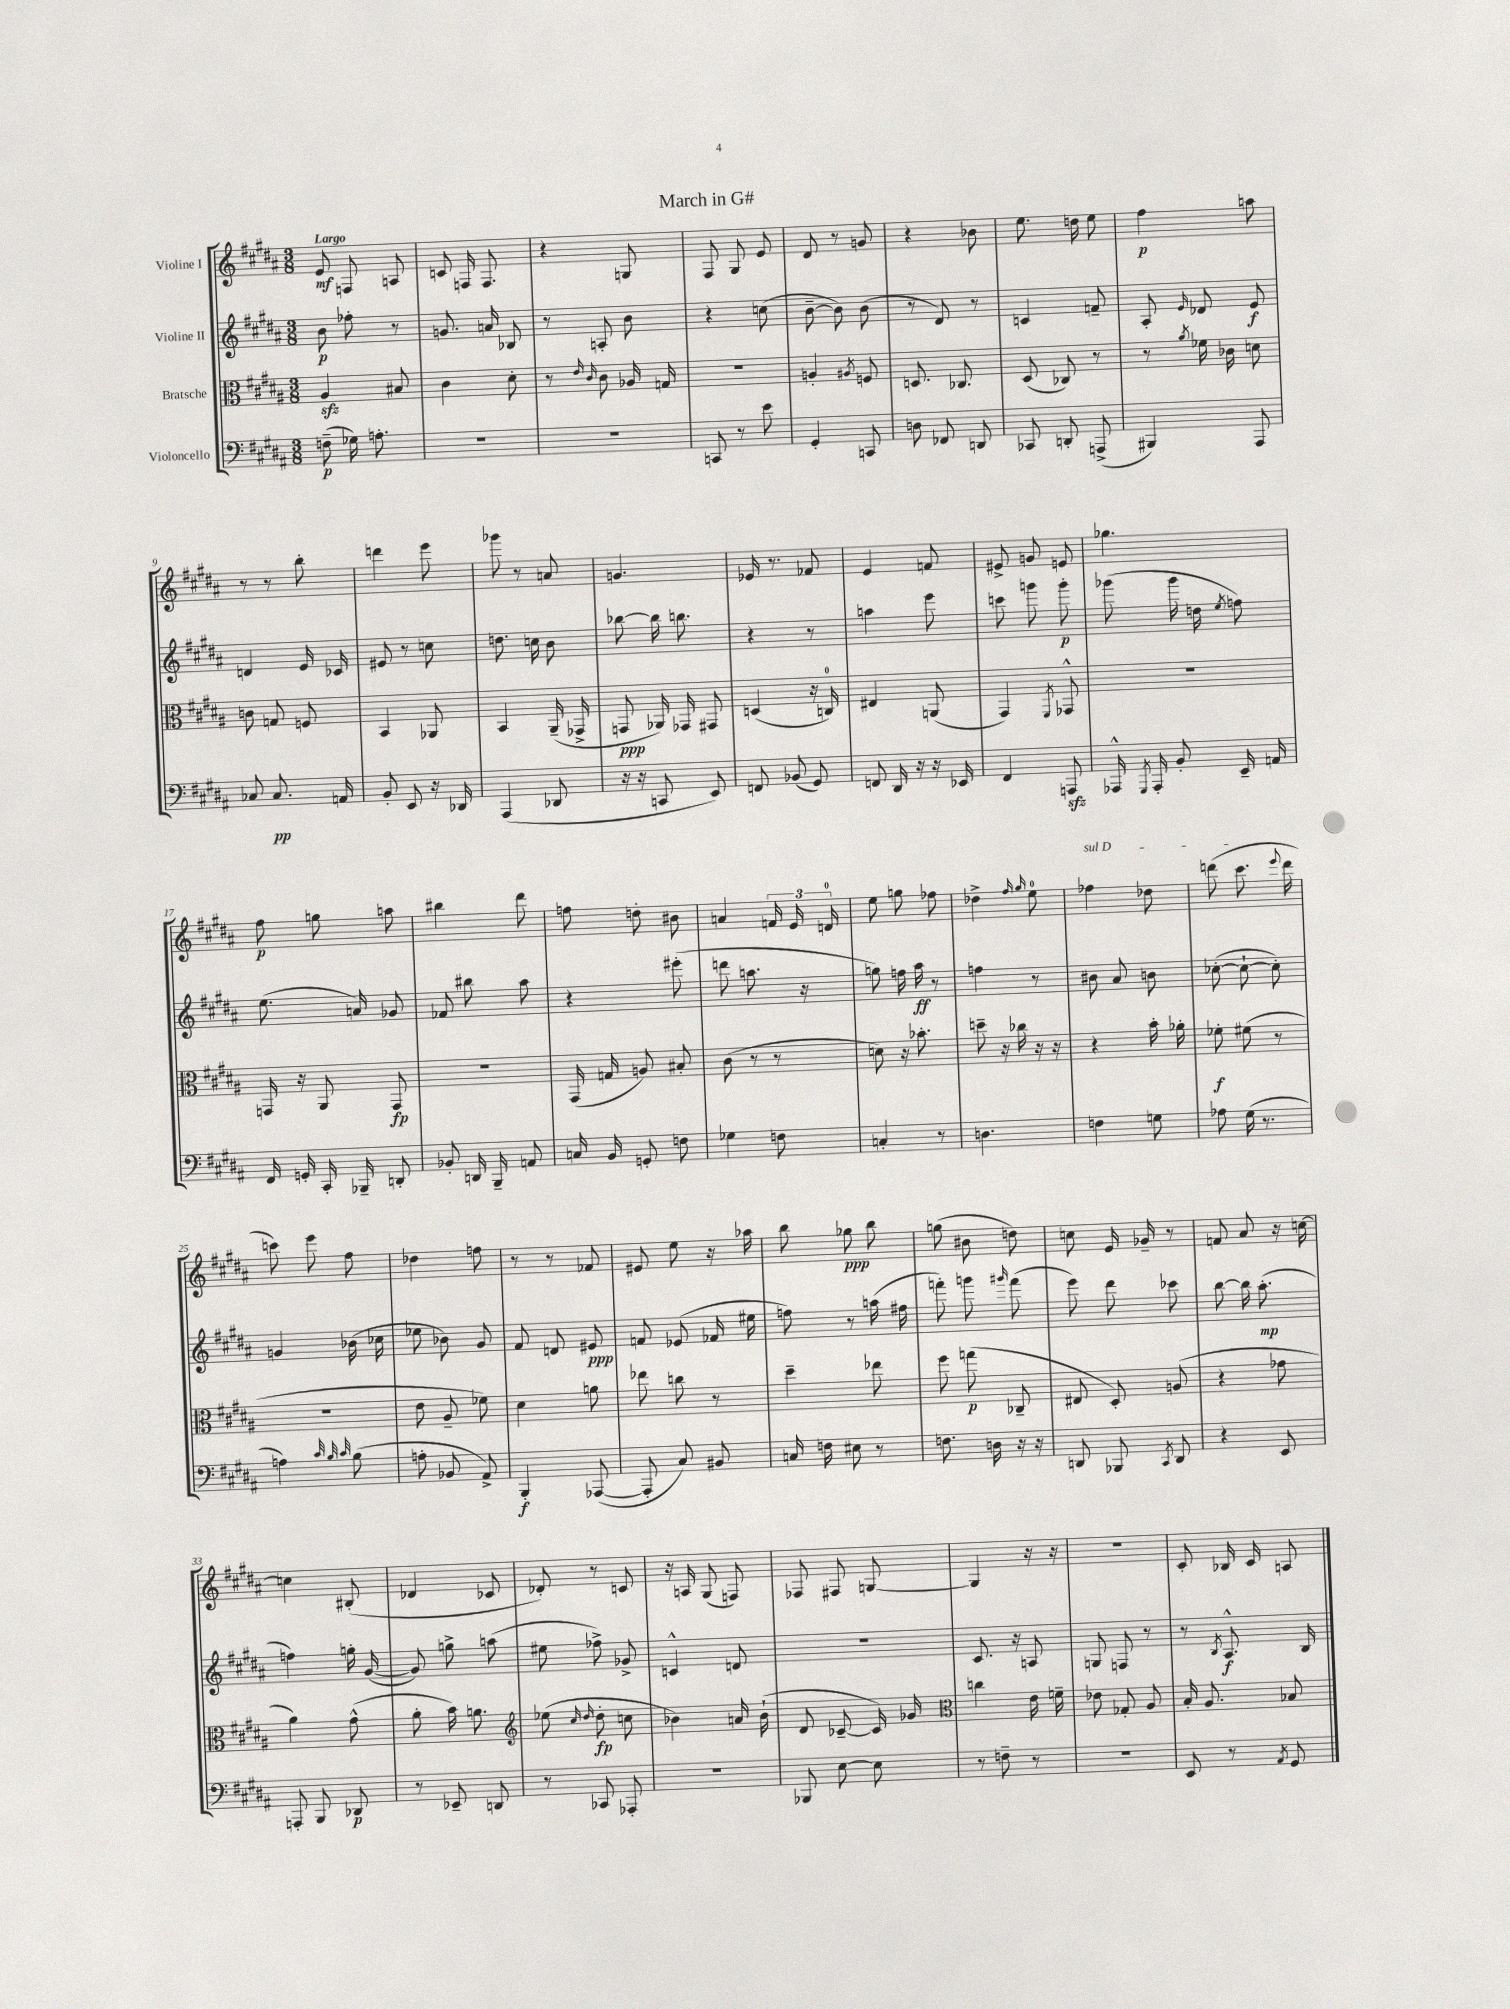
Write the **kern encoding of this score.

**kern	**dynam	**kern	**dynam	**kern	**dynam	**kern	**dynam
*part4	*part4	*part3	*part3	*part2	*part2	*part1	*part1
*staff4	*staff4	*staff3	*staff3	*staff2	*staff2	*staff1	*staff1
*I"Violoncello	*	*I"Bratsche	*	*I"Violine II	*	*I"Violine I	*
*clefF4	*	*clefC3	*	*clefG2	*	*clefG2	*
*k[f#c#g#d#a#]	*	*k[f#c#g#d#a#]	*	*k[f#c#g#d#a#]	*	*k[f#c#g#d#a#]	*
*M3/8	*	*M3/8	*	*M3/8	*	*M3/8	*
=1	=1	=1	=1	=1	=1	=1	=1
!	!	!	!	!	!	!LO:TX:a:B:t=Largo	!
(8Fn~\	p	4A#zz/	.	8b\	p	8e/	mf
16G-X\)	.	.	.	8ff-X'\	.	8Fn/	.
8.An'\	.	.	.	.	.	.	.
.	.	8B#X/	.	8r	.	8An/	.
=2	=2	=2	=2	=2	=2	=2	=2
4.r	.	4c#\	.	8.gn/	.	8cn/	.
.	.	.	.	.	.	16Fn/	.
.	.	.	.	16an/	.	8.F/	.
.	.	8d#'\	.	8B-X/	.	.	.
=3	=3	=3	=3	=3	=3	=3	=3
4.r	.	8r	.	8r	.	4r	.
.	.	16qqe/	.	.	.	.	.
.	.	16qqc#/	.	.	.	.	.
.	.	8c#\	.	8An'/	.	.	.
.	.	16A-X/	.	8b\	.	8Gn/	.
.	.	16Gn/	.	.	.	.	.
=4	=4	=4	=4	=4	=4	=4	=4
8CCn/	.	4.r	.	4r	.	8F#/	.
8r	.	.	.	.	.	8G#/	.
8e\	.	.	.	(8ccn\	.	8e/	.
=5	=5	=5	=5	=5	=5	=5	=5
4GG#'/	.	4An'/	.	[8b~\	.	8d#/	.
.	.	.	.	8b\])	.	8r	.
.	.	8qA#X/	.	.	.	.	.
8CCn/	.	8Fn/	.	(8b\	.	8gn/	.
=6	=6	=6	=6	=6	=6	=6	=6
8Dn\	.	8.Dn/	.	8r	.	4r	.
8FF-X/	.	.	.	8d#/)	.	.	.
.	.	8.C-X/	.	.	.	.	.
8DDn/	.	.	.	8r	.	8b-X\	.
=7	=7	=7	=7	=7	=7	=7	=7
8CC-X/	.	(8D#/	.	4cn/	.	8.ee\	.
8DDn'/	.	8C-X/)	.	.	.	.	.
.	.	.	.	.	.	16ddn\	.
(8AAAn^/	.	8r	.	8fn~/	.	8ee\	.
=8	=8	=8	=8	=8	=8	=8	=8
4BBB#X/)	.	8r	.	8A#'/	.	4ff#\	p
.	.	8qa#/	.	16qqe/	.	.	.
.	.	16f-X\	.	8d-X/	.	.	.
.	.	16c-X\	.	.	.	.	.
8AAA#/	.	8dn\	.	8e/	f	8aan\	.
!!LO:LB:g=z
=9	=9	=9	=9	=9	=9	=9	=9
8C-X/	.	8cn\	.	4dn/	.	8r	.
8.C-/	pp	8Gn/	.	.	.	8r	.
.	.	8Fn/	.	16e/	.	8bb'\	.
16AAn/	.	.	.	16c-X/	.	.	.
=10	=10	=10	=10	=10	=10	=10	=10
8BB'/	.	4BB/	.	8e#X/	.	4dddn\	.
8EE/	.	.	.	8r	.	.	.
16r	.	8AA-X/	.	8ccn\	.	8eee\	.
16DD-X/	.	.	.	.	.	.	.
=11	=11	=11	=11	=11	=11	=11	=11
(4AAA#/	.	4BB/	.	8.ddn\	.	8ggg-X\	.
.	.	.	.	.	.	8r	.
.	.	.	.	16ccn\	.	.	.
8DD-X/	.	(16AA#~/	.	8b\	.	8an/	.
.	.	16GG-X^/	.	.	.	.	.
=12	=12	=12	=12	=12	=12	=12	=12
16r	.	8GGn/	ppp	[8bb-X\	.	4.gn/	.
16r	.	.	.	.	.	.	.
8CCn/	.	16AA-X/)	.	16bb-\]	.	.	.
.	.	16GG-X/	.	8.bbn\	.	.	.
8EE/)	.	8GG#X/	.	.	.	.	.
=13	=13	=13	=13	=13	=13	=13	=13
8FFn/	.	(4Dn/	.	4r	.	16e-X/	.
.	.	.	.	.	.	8.r	.
(8BB-X/	.	.	.	.	.	.	.
8GG#/)	.	16r	.	8r	.	8f-X/	.
.	.	16Cn/)	.	.	.	.	.
=14	=14	=14	=14	=14	=14	=14	=14
8FFn/	.	4E#X/	.	4aan\	.	4e/	.
16DD#/	.	.	.	.	.	.	.
16r	.	.	.	.	.	.	.
16r	.	(8AAn/	.	8eee\	.	8fn/	.
16EE-X/	.	.	.	.	.	.	.
=15	=15	=15	=15	=15	=15	=15	=15
4FF#/	.	4GG#/)	.	8cccn\	.	8e#X^/	.
.	.	.	.	8gggn\	.	8gn/	.
.	.	8qFF#/	.	.	.	.	.
8AAAnzz/	.	8GG-X^^/	.	8ggg'\	p	8en/	.
=16	=16	=16	=16	=16	=16	=16	=16
16AAA-X^^/	.	4.r	.	(8ggg-X\	.	4.gg-X\	.
8qGGG#/	.	.	.	.	.	.	.
16AAA-'/	.	.	.	.	.	.	.
8BB'/	.	.	.	16ggg-\	.	.	.
.	.	.	.	16ddn\	.	.	.
.	.	.	.	8qee/	.	.	.
16EE~/	.	.	.	8ffn\)	.	.	.
16AAn/	.	.	.	.	.	.	.
!!LO:LB:g=z
=17	=17	=17	=17	=17	=17	=17	=17
16FF#/	.	16GGn/	.	(8.ee\	.	8ff#\	p
16GGn'/	.	16r	.	.	.	.	.
16CC#'/	.	8AA#/	.	.	.	8ggn\	.
16BBB-X~/	.	.	.	16an/)	.	.	.
8DDn'/	.	8GG/	fp	8g-X/	.	8aan\	.
=18	=18	=18	=18	=18	=18	=18	=18
8BB-X'/	.	4.r	.	8f-X/	.	4bb#X\	.
16DDn/	.	.	.	8bb#X\	.	.	.
16BBB~/	.	.	.	.	.	.	.
8AAn/	.	.	.	8aa#\	.	8ddd#\	.
=19	=19	=19	=19	=19	=19	=19	=19
16Cn/	.	(16GG#/	.	4r	.	8ffn\	.
16BB/	.	16Gn/	.	.	.	.	.
8GGn'/	.	8An/)	.	.	.	8ddn'\	.
8Fn\	.	8B#X'/	.	(8eee#X'\	.	8b#X\	.
=20	=20	=20	=20	=20	=20	=20	=20
4G-X\	.	(8c#\	.	8dddn\	.	4an/	.
.	.	8r	.	8.aan\	.	.	.
8Fn\	.	8r	.	.	.	24fn/	.
.	.	.	.	.	.	24e/	.
.	.	.	.	16r	.	.	.
.	.	.	.	.	.	24dn/	.
=21	=21	=21	=21	=21	=21	=21	=21
4Cn'/	.	8dn\)	.	8ggn\)	.	8ee\	.
.	.	16r	.	16ffn\	.	8ggn\	.
.	.	8.b-X'\	.	16aa#\	ff	.	.
8r	.	.	.	8r	.	8ff-X\	.
=22	=22	=22	=22	=22	=22	=22	=22
4.Dn\	.	8ddn~\	.	4ffn\	.	4dd-X^\	.
.	.	16r	.	.	.	.	.
.	.	16cc-X\	.	.	.	.	.
.	.	.	.	.	.	16qqff#/	.
.	.	.	.	.	.	16qqgg#/	.
.	.	16r	.	8r	.	8ee\	.
.	.	16r	.	.	.	.	.
=23	=23	=23	=23	=23	=23	=23	=23
!	!	!	!	!	!	!LO:TX:a:i:t=sul D	!
4Fn\	.	4r	.	8b#X\	.	4ff-X\	.
.	.	.	.	8a#/	.	.	.
8Gn\	.	16b'\	.	8bn\	.	8dd-X\	.
.	.	16a-X'\	.	.	.	.	.
=24	=24	=24	=24	=24	=24	=24	=24
8A-X\	.	8f-X'\	f	([8cc-X'\	.	(8dddn\	.
(16G#\	.	(8f#X\	.	8cc-`\_	.	8.ccc#\	.
8.r	.	.	.	.	.	.	.
.	.	8r	.	8cc-'\])	.	.	.
.	.	.	.	.	.	8qqeee/	.
.	.	.	.	.	.	16ddd\	.
!!LO:LB:g=z
=25	=25	=25	=25	=25	=25	=25	=25
4An\)	.	4.r	.	4gn/	.	8cccn\)	.
.	.	.	.	.	.	8eee\	.
32qqc#/	.	.	.	.	.	.	.
32qqB/	.	.	.	.	.	.	.
32qqc#/	.	.	.	.	.	.	.
(8B\	.	.	.	(16b-X\	.	8ff#\	.
.	.	.	.	16cc-X\	.	.	.
=26	=26	=26	=26	=26	=26	=26	=26
8An'\	.	8e\	.	8ee-X\	.	4dd-X\	.
8BB-X/	.	8A#~/	.	8b-X\)	.	.	.
8AA#^/)	.	8f-X\)	.	8g#/	.	8ffn\	.
=27	=27	=27	=27	=27	=27	=27	=27
4BBB'/	f	4d#\	.	8f#/	.	8r	.
.	.	.	.	8dn/	.	8r	.
([8AAA-X/	.	8an\	.	8e#X/	ppp	8f-X/	.
=28	=28	=28	=28	=28	=28	=28	=28
8AAA-'/]	.	8ee-X\	.	8fn/	.	8e#X/	.
8C#/)	.	8ccn\	.	(8e-X/	.	8ee\	.
8BB#X/	.	8r	.	16f-X/	.	16r	.
.	.	.	.	16ee#X\	.	16aa-X\	.
=29	=29	=29	=29	=29	=29	=29	=29
16Cn/	.	4dd#~\	.	8ffn\)	.	8bb\	.
16Fn\	.	.	.	.	.	.	.
8E#X\	.	.	.	8r	.	8gg-X\	ppp
8r	.	8ee-X\	.	(16aan\	.	8bb\	.
.	.	.	.	16ff#X\	.	.	.
=30	=30	=30	=30	=30	=30	=30	=30
8.Fn\	.	8ff#\	.	8fffn'\)	.	(8ggn\	.
.	.	(8ggn\	p	8gggn\	.	8b#X\	.
16Dn\	.	.	.	.	.	.	.
.	.	.	.	16qqggg#X/	.	.	.
16r	.	8C-X~/	.	(8fff\	.	8ddn\)	.
16r	.	.	.	.	.	.	.
=31	=31	=31	=31	=31	=31	=31	=31
8DDn/	.	8E#X/	.	8eee\)	.	8ccn\	.
8BBB-X/	.	8D#'/)	.	8ddd#\	.	16e/	.
.	.	.	.	.	.	16g-X~/	.
8qCC#/	.	.	.	.	.	.	.
8DD/	.	(8An/	.	8ccc-X\	.	8r	.
=32	=32	=32	=32	=32	=32	=32	=32
4r	.	4r	.	[8bb\	.	8fn/	.
.	.	.	.	16bb\]	.	8a#/	.
.	.	.	.	(8.aa#'\	mp	.	.
8EE/	.	8g-X\	.	.	.	16r	.
.	.	.	.	.	.	[16ccn\	.
!!LO:LB:g=z
=33	=33	=33	=33	=33	=33	=33	=33
8AAAn'/	.	4a#\)	.	4ffn\)	.	4ccn\]	.
8BBB/	.	.	.	.	.	.	.
8DD-X/	p	(8g#^^\	.	16ggn'\	.	(8B#X'/	.
.	.	.	.	([16g#/	.	.	.
=34	=34	=34	=34	=34	=34	=34	=34
8r	.	8a#'\	.	8g#/])	.	4d-X/	.
8EE-X~/	.	16b\)	.	8ggn^\	.	.	.
.	.	8.an\	.	.	.	.	.
8DDn/	.	.	.	(8aan\	.	8c-X/	.
=35	=35	=35	=35	=35	=35	=35	=35
*	*	*clefG2	*	*	*	*	*
8r	.	(8ee-X\	.	8ee#X\	.	8d-X'/)	.
.	.	16qqcc#/	.	.	.	.	.
.	.	16qqdd#/	.	.	.	.	.
8CC-X/	.	8dd#'\	fp	8ff-X^\)	.	8r	.
8AAA-X'/	.	8ccn\	.	8g-X^/	.	8cn/	.
=36	=36	=36	=36	=36	=36	=36	=36
4.r	.	4b-X\)	.	4cn^^/	.	16r	.
.	.	.	.	.	.	16An/	.
.	.	.	.	.	.	(8G#/	.
.	.	16an/	.	8dn/	.	8Fn/)	.
.	.	(16b-`\	.	.	.	.	.
=37	=37	=37	=37	=37	=37	=37	=37
8BBB-X/	.	8d#/	.	4.r	.	8F-X/	.
[8E\	.	[8c-X~/	.	.	.	8F#X/	.
8E\]	.	16c-/])	.	.	.	[8Gn/	.
.	.	16g-X/	.	.	.	.	.
=38	=38	=38	=38	=38	=38	=38	=38
*	*	*clefC3	*	*	*	*	*
8r	.	4ccn\	.	8.c#/	.	4G/]	.
8Fn~\	.	.	.	.	.	.	.
.	.	.	.	16r	.	.	.
8r	.	16e\	.	8An/	.	16r	.
.	.	16fn~\	.	.	.	16r	.
=39	=39	=39	=39	=39	=39	=39	=39
4.r	.	8e-X\	.	8Gn/	.	4.r	.
.	.	8G-X'/	.	8Fn/	.	.	.
.	.	8A#/	.	8r	.	.	.
=40	=40	=40	=40	=40	=40	=40	=40
8EE/	.	16B'/	.	8r	.	8c#'/	.
.	.	8.A#/	.	.	.	.	.
.	.	.	.	8qB/	.	.	.
8r	.	.	.	8.A#^^/	f	16B-X/	.
.	.	.	.	.	.	16c#/	.
8qAA#/	.	.	.	.	.	.	.
8GG#/	.	8B-X/	.	.	.	8An/	.
.	.	.	.	16B/	.	.	.
==	==	==	==	==	==	==	==
*-	*-	*-	*-	*-	*-	*-	*-
